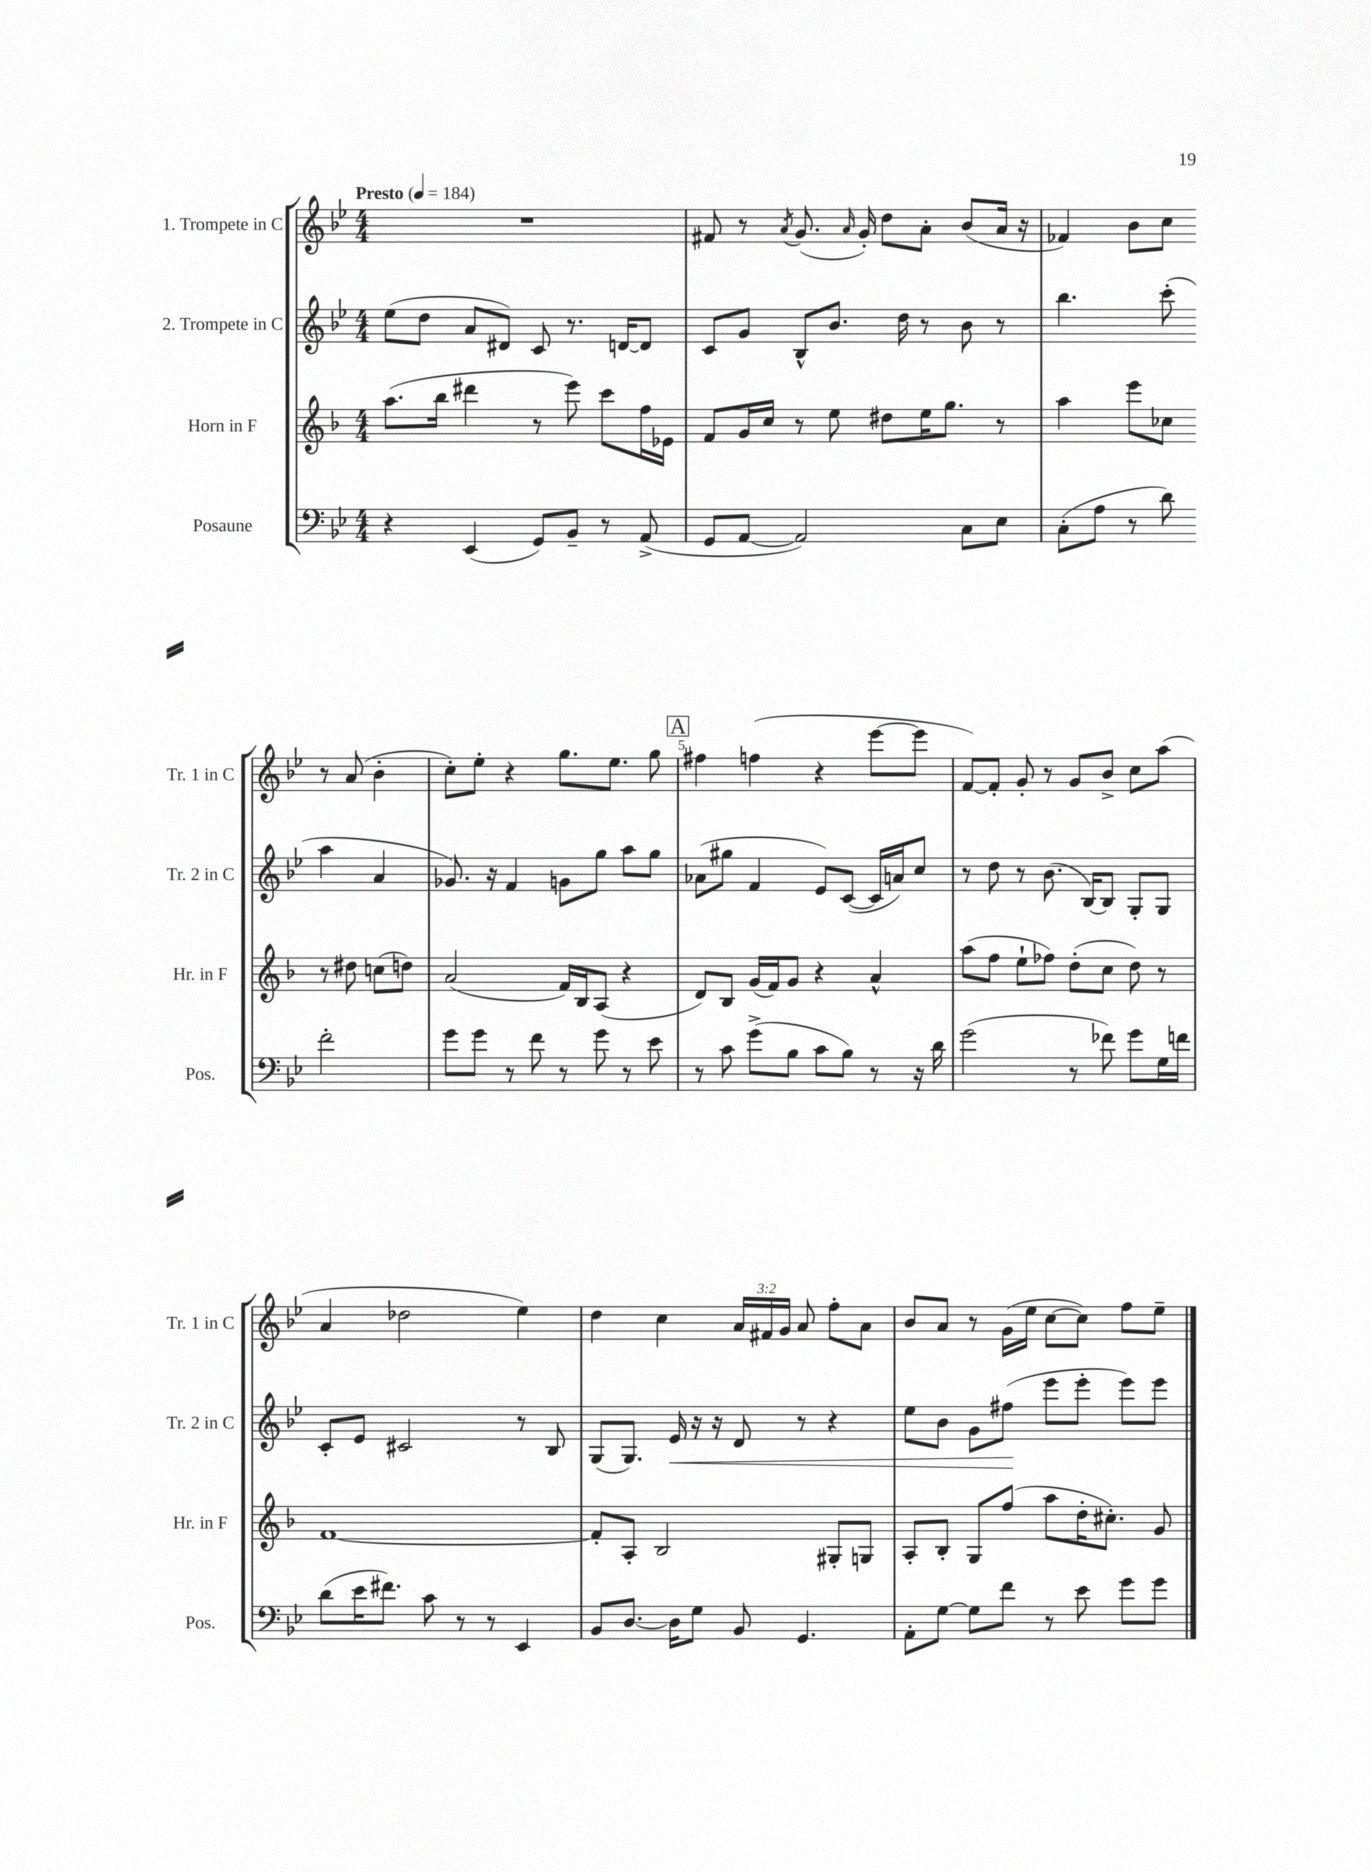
<<
\new StaffGroup <<
\new Staff = "s0" \with { instrumentName = "1. Trompete in C" shortInstrumentName = "Tr. 1 in C" } {
    \clef treble \key bes \major \numericTimeSignature \time 4/4 \override Staff.TupletNumber.text = #tuplet-number::calc-fraction-text \tempo "Presto" 4 = 184
    \autoBeamOff R1 |
    fis'8 r8 \acciaccatura { a'8 } g'8.( \grace { a'16 } g'16-.) d''8[ a'8]-. bes'8[( a'16] r16 |
    fes'4) bes'8[ c''8] r8 a'8( bes'4-. |
    c''8[-.) ees''8]-. r4 g''8.[ ees''8.] g''8 |
    \mark \markup { \box "A" } fis''4 f''4( r4 ees'''8[~ ees'''8] |
    f'8[~) f'8]-. g'8-. r8 g'8[ bes'8]-> c''8[ a''8]( |
    a'4 des''2 ees''4) |
    d''4 c''4 \tuplet 3/2 { a'16[ fis'16 g'16] } a'8 f''8[-. a'8] |
    bes'8[ a'8] r8 g'16[( ees''16] c''8[~ c''8]) f''8[ ees''8]-- \bar "|." |
}
\new Staff = "s1" \with { instrumentName = "2. Trompete in C" shortInstrumentName = "Tr. 2 in C" } {
    \clef treble \key bes \major \numericTimeSignature \time 4/4
    \autoBeamOff ees''8[( d''8] a'8[ dis'8]) c'8 r8. d'16[~ d'8] |
    c'8[ g'8] bes8[-^ bes'8.] d''16 r8 bes'8 r8 |
    bes''4. c'''8-.( a''4 a'4 |
    ges'8.) r16 f'4 g'8[ g''8] a''8[ g''8] |
    \mark \markup { \box "A" } aes'8[( gis''8] f'4 ees'8[) c'8]~( c'16[ a'16) c''8] |
    r8 d''8 r8 bes'8.( bes16[~) bes8] g8[-. g8] |
    c'8[-. ees'8] cis'2 r8 bes8 |
    g8[( g8.]) ees'16\< r16 r16 d'8 r8 r4 |
    ees''8[ bes'8] g'8[ fis''8]\!( ees'''8[ ees'''8]-. ees'''8[) ees'''8] \bar "|." |
}
\new Staff = "s2" \with { instrumentName = "Horn in F" shortInstrumentName = "Hr. in F" } {
    \clef treble \key f \major \numericTimeSignature \time 4/4
    \autoBeamOff a''8.[( bes''16] dis'''4 r8 e'''8) c'''8[ f''16 ees'16] |
    f'8[ g'16 c''16] r8 e''8 dis''8[ e''16 g''8.] r8 |
    a''4 e'''8[ ces''8] r8 dis''8 c''8[( d''8]) |
    a'2( f'16[) bes16 a8]( r4 |
    \mark \markup { \box "A" } d'8[) bes8] g'16[( f'16) g'8] r4 a'4-^ |
    a''8[( f''8] e''8[-! fes''8]) d''8[-.( c''8] d''8) r8 |
    f'1~ |
    f'8[-. a8]-. bes2 gis8[-. g8] |
    a8[-. bes8]-. g8[ f''8]( a''8[ d''16-. cis''8.]-.) g'8 \bar "|." |
}
\new Staff = "s3" \with { instrumentName = "Posaune" shortInstrumentName = "Pos." } {
    \clef bass \key bes \major \numericTimeSignature \time 4/4
    \autoBeamOff r4 ees,4( g,8[) bes,8]-- r8 a,8->( |
    g,8[ a,8]~ a,2) c8[ ees8] |
    c8[-.( a8] r8 d'8) f'2-. |
    g'8[ g'8] r8 f'8 r8 g'8 r8 ees'8 |
    \mark \markup { \box "A" } r8 c'8 g'8[->( bes8] c'8[ bes8]) r8 r16 d'16 |
    g'2( r8 fes'8) g'8[ g16 f'16] |
    d'8[( ees'16 fis'8.]) c'8 r8 r8 ees,4 |
    bes,8[ d8.]~ d16[ g8] bes,8 g,4. |
    a,8[-. g8]~ g8[ f'8] r8 ees'8 g'8[ g'8] \bar "|." |
}
>>
>>
\layout { \context { \Score \override BarNumber.break-visibility = ##(#f #t #t) barNumberVisibility = #(every-nth-bar-number-visible 5) } }
